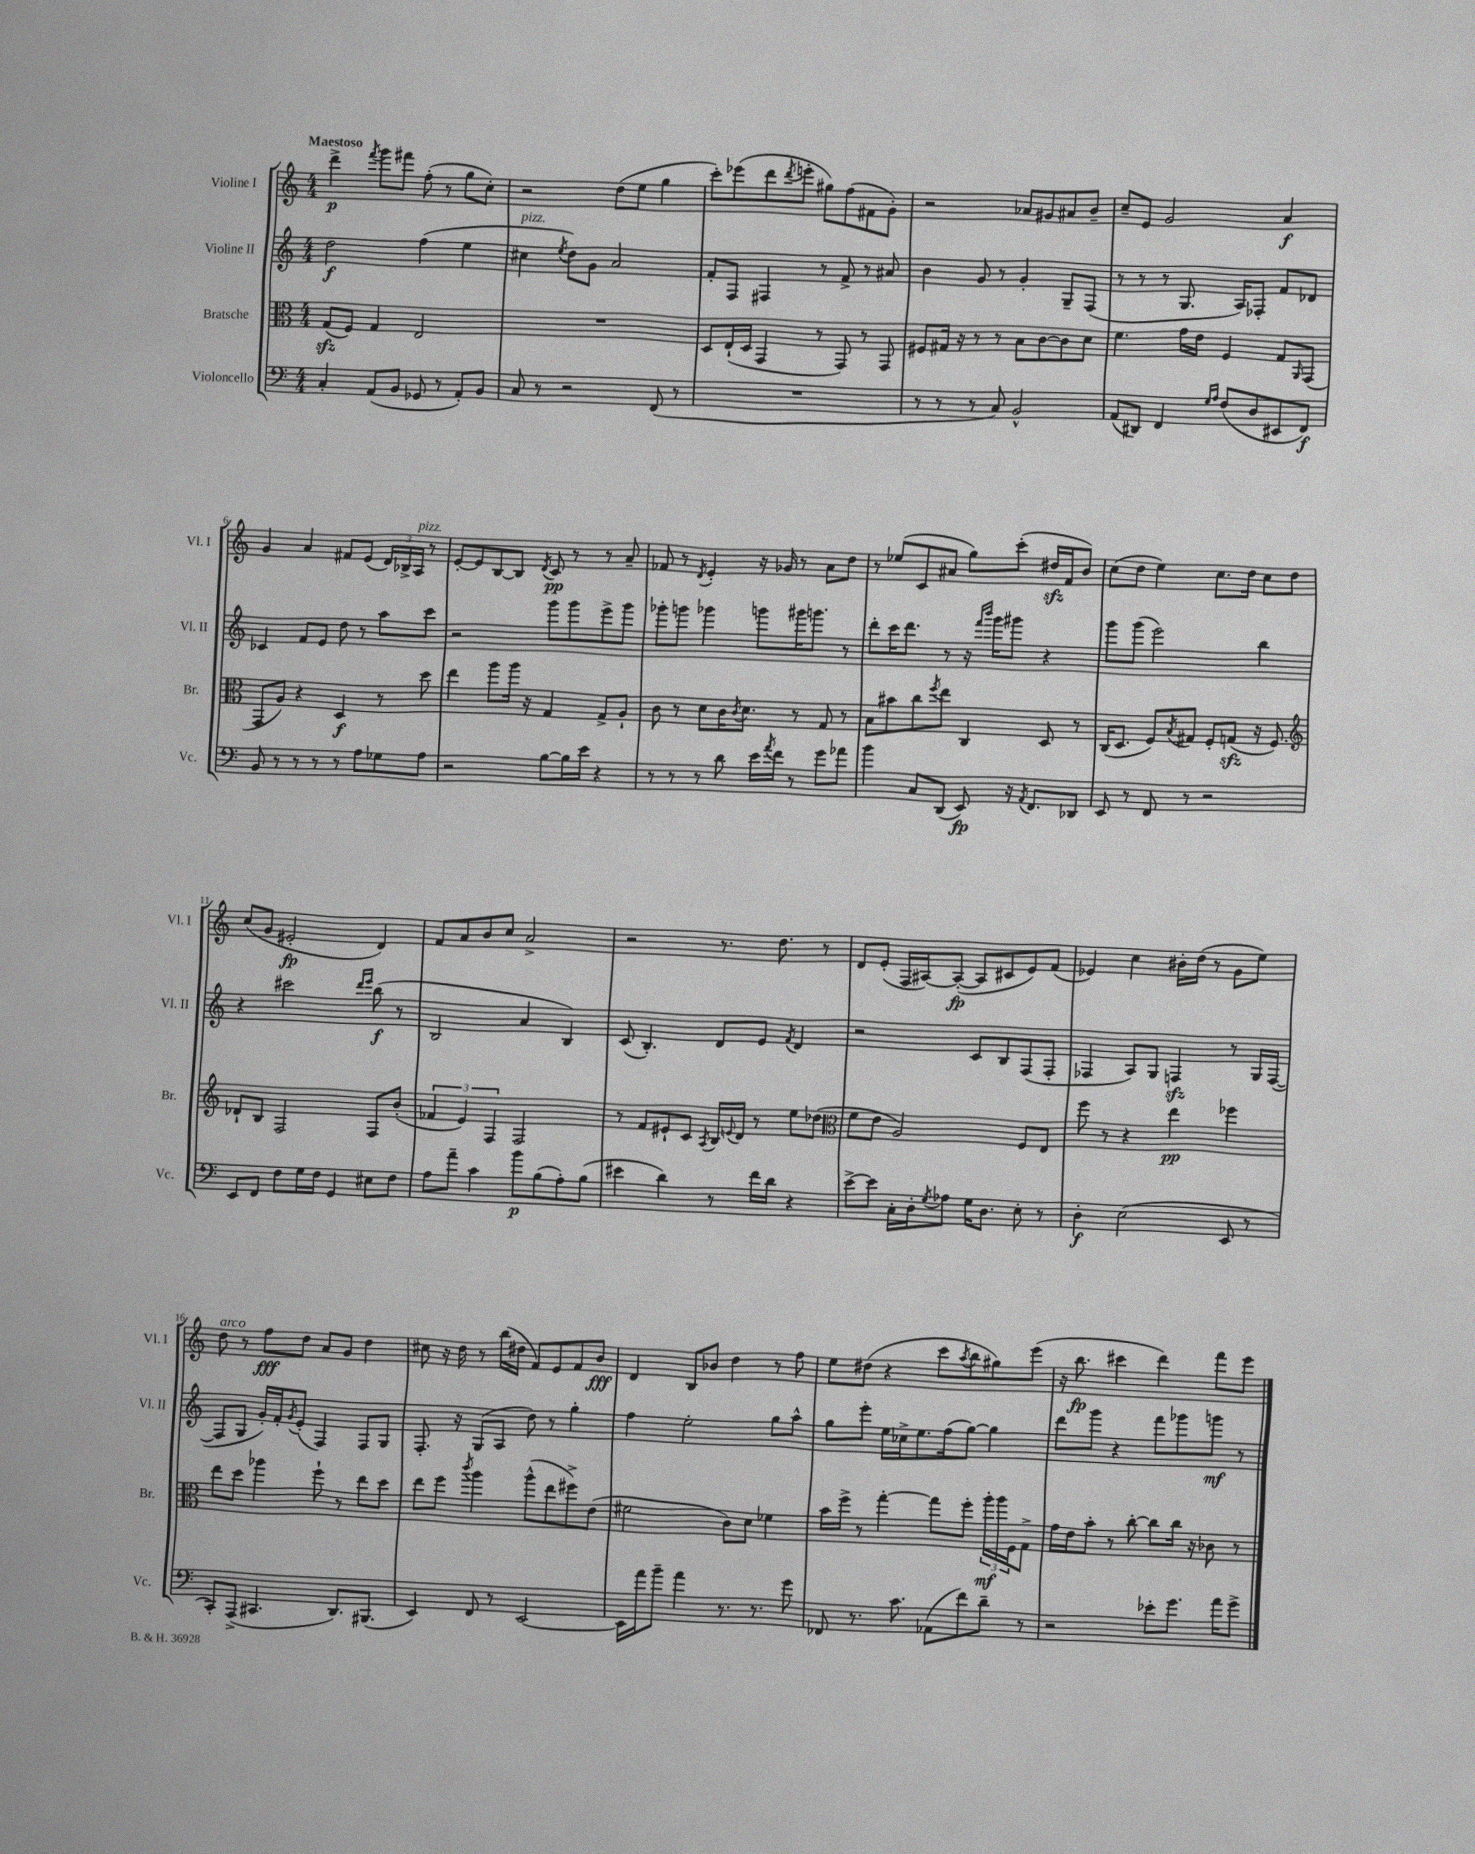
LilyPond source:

<<
\new StaffGroup <<
\new Staff = "s0" \with { instrumentName = "Violine I" shortInstrumentName = "Vl. I" } {
    \clef treble \key c \major \numericTimeSignature \time 4/4 \tempo "Maestoso"
    d'''4->\p \acciaccatura { f'''8 } g'''8 fis'''8 f''8-.( r8 g''8 c''8-.) |
    r2 d''8( e''8 g''4 |
    c'''8-.) ees'''8( d'''8 \acciaccatura { d'''8 } e'''8-. gis''8) f''8( fis'8 g'8-.) |
    r2 aes'8 gis'8 ais'8 b'8-- |
    c''8-- e'8 g'2 a'4\f |
    g'4 a'4 fis'8 e'8( \tuplet 3/2 { d'16) bes16-> a16^\markup { \italic "pizz." } } r8 |
    e'8~-. e'8 b8~ b8 \acciaccatura { d'8 } c'8\pp r8 r8 a'8-- |
    fes'8 r8 \acciaccatura { d'8 } e'4-. r16 ges'16 r8 a'8 d''8 |
    r8 ees''8( c'8 ais'8 g''8) c'''8-.( dis''16\sfz f'16 b'8) |
    c''8( d''8 e''4) c''8. d''16 c''8 d''8 |
    c''8( g'8 eis'2-.\fp d'4) |
    f'8 a'8 b'8 c''8 a'2-> |
    r2 r8. d''8. r8 |
    d'8 e'8-.( f16 ais16~) ais8~-.\fp( ais8 cis'8 e'8) f'8( |
    ees'4) c''4 bis'16-. d''16( r8 g'8 e''8) |
    d''8^\markup { \italic "arco" } r8 f''8\fff d''8 a'8 g'8 d''4 |
    cis''8 r16 d''16 r8 b''16( dis''16 f'8) e'8 f'8 b'8\fff |
    d'4 b8 bes'8 d''4 r8 f''8 |
    e''8 dis''8( r4 c'''8 \acciaccatura { a''8 } b''8 gis''8) e'''8( |
    r16 b''8.\fp cis'''4 d'''4) f'''8 e'''8 \bar "|." |
}
\new Staff = "s1" \with { instrumentName = "Violine II" shortInstrumentName = "Vl. II" } {
    \clef treble \key c \major \numericTimeSignature \time 4/4
    d''2\f f''4( e''4 |
    cis''4^\markup { \italic "pizz." } \acciaccatura { e''8 } d''8) g'8 a'2 |
    f'8-. f8 fis4 r8 f'8-> r8 ais'8 |
    b'4 g'8 r8 g'4-. g8-- f8( |
    r8 r8 r8 g8. a16) fes8-. f'8 des'8 |
    ces'4 f'8 e'8 d''8 r8 a''8 c'''8 |
    r2 g'''8 g'''8 e'''8-> g'''8 |
    ges'''8-. g'''8 ges'''4 g'''8 gis'''16 g'''8. r8 |
    d'''8-. c'''16 d'''8. r8 r16 \grace { f'''16 b'''16 } g'''16 gis'''8 r4 |
    g'''8 g'''8( e'''2) b''4 |
    r4 cis'''2 \grace { d'''16 e'''16 } b''8\f( r8 |
    b2 a'4 b4) |
    c'8( b4.-.) d'8 e'8 \acciaccatura { f'8 } d'4 |
    r2 c'8 b8 f8( f8-. |
    fes4 a8) g8 f4\sfz r8 g16 f16~( |
    f8 g8 g'16-.) f'16-. \acciaccatura { g'8 } e'8-.( f4) f8 g8 |
    f8.-. r16 g8( a8 d''8) r8 g''4-. |
    f''4 e''2-. g''8 a''8-^ |
    g''8 e'''8-. e''16 ces''16-> e''8. f''16( g''8~) g''4 |
    d'''8 g'''8 r4 f'''8 ges'''8 g'''8\mf r8 \bar "|." |
}
\new Staff = "s2" \with { instrumentName = "Bratsche" shortInstrumentName = "Br." } {
    \clef alto \key c \major \numericTimeSignature \time 4/4
    g8\sfz( f8) g4 e2 |
    R1 |
    d8 e16-!( d16 g,4 r8 g,8) r8 g,8 |
    fis8 gis16 r16 r8 r8 b8 c'8~ c'8 d'8 |
    f'4. g'16 e'16 f4 g8 \grace { a,16 } g,8( |
    g,8 a8) r4 d4\f r8 d''8 |
    e''4 a''8 a''16 r16 g4 g8-> a8-! |
    c'8 r8 d'8 c'16 \acciaccatura { c'8 } d'8. r8 g8 r8 |
    b8 bis'8 c''8 \acciaccatura { f''8 } e''8 c4 d8 r8 |
    c16( d8. f8) \acciaccatura { b8 } gis8 f8-. g8\sfz( r16 f8.) |
    \clef treble des'8-! b8 f2 f8 b'8-.( |
    \tuplet 3/2 { fes'4 e'4) f4 } f2 |
    r8 f'8 eis'8-! c'8 \acciaccatura { a8 } b16 \appoggiatura { e'8 } d'16 r8 e''8 des''8( |
    \clef alto f'8 e'8 a2) f8 e8 |
    f''8 r8 r4 e''4\pp fes''4 |
    e''8 d''8 aes''4 f''8-! r8 e''8 d''8 |
    e''8 f''8 \acciaccatura { c'''8 } a''4 a''8-^( e''8 fis''8->) e'8( |
    fis'2 c'8) d'8 fes'4 |
    b'16 f''16-> r8 g''4~-. g''8 f''8-. \tuplet 3/2 { a''16-.\mf a''16 f16 } g8-> |
    g'16 e'16 b'8-. r8 c''8~-. c''8 c''16 r16 ces'8 r8 \bar "|." |
}
\new Staff = "s3" \with { instrumentName = "Violoncello" shortInstrumentName = "Vc." } {
    \clef bass \key c \major \numericTimeSignature \time 4/4
    c4-. a,8( b,8 ges,8 r8 a,8-.) b,8 |
    c8 r8 r2 f,8( r8 |
    R1 |
    r8 r8 r8 c8) b,2-^ |
    a,8( dis,8) f,4 \grace { g16 a16 } f8( d8 eis,8 f,8\f) |
    b,8 r8 r8 r8 r8 a8 ges8 a8 |
    r2 b8~ b16 e'16 r4 |
    r8 r8 r8 d'8 e'16 \acciaccatura { a'8 } f'16 r8 g'8 aes'8 |
    b'4 c8 d,8( e,8\fp) r16 \acciaccatura { a,8 } f,8. des,8 |
    e,8 r8 f,8 r8 r2 |
    e,8 f,8 f8 g16 f16 g,4 eis8 f8 |
    a8 a'8-- c'4 b'8\p b8( a8-.) b8( |
    eis'4 d'4) r8 f'16 d'16 r4 |
    e'8~-> e'8 c16-. d16-. \acciaccatura { g8 } aes8 g16 d8. e8-. r8 |
    d4-.\f e2( e,8 r8 |
    c,8-.) a,,8->( cis,4. d,8.) bis,,8.( |
    e,4) f,8 r8 e,2~ |
    e,16 a'16 b'8-- a'4 r8. r8. g'8 |
    fes,8 r8. c'8. aes,8( f'8) d'8-- r8 |
    r2 ees'8-. g'8. a'16 g'8-> \bar "|." |
}
>>
>>
